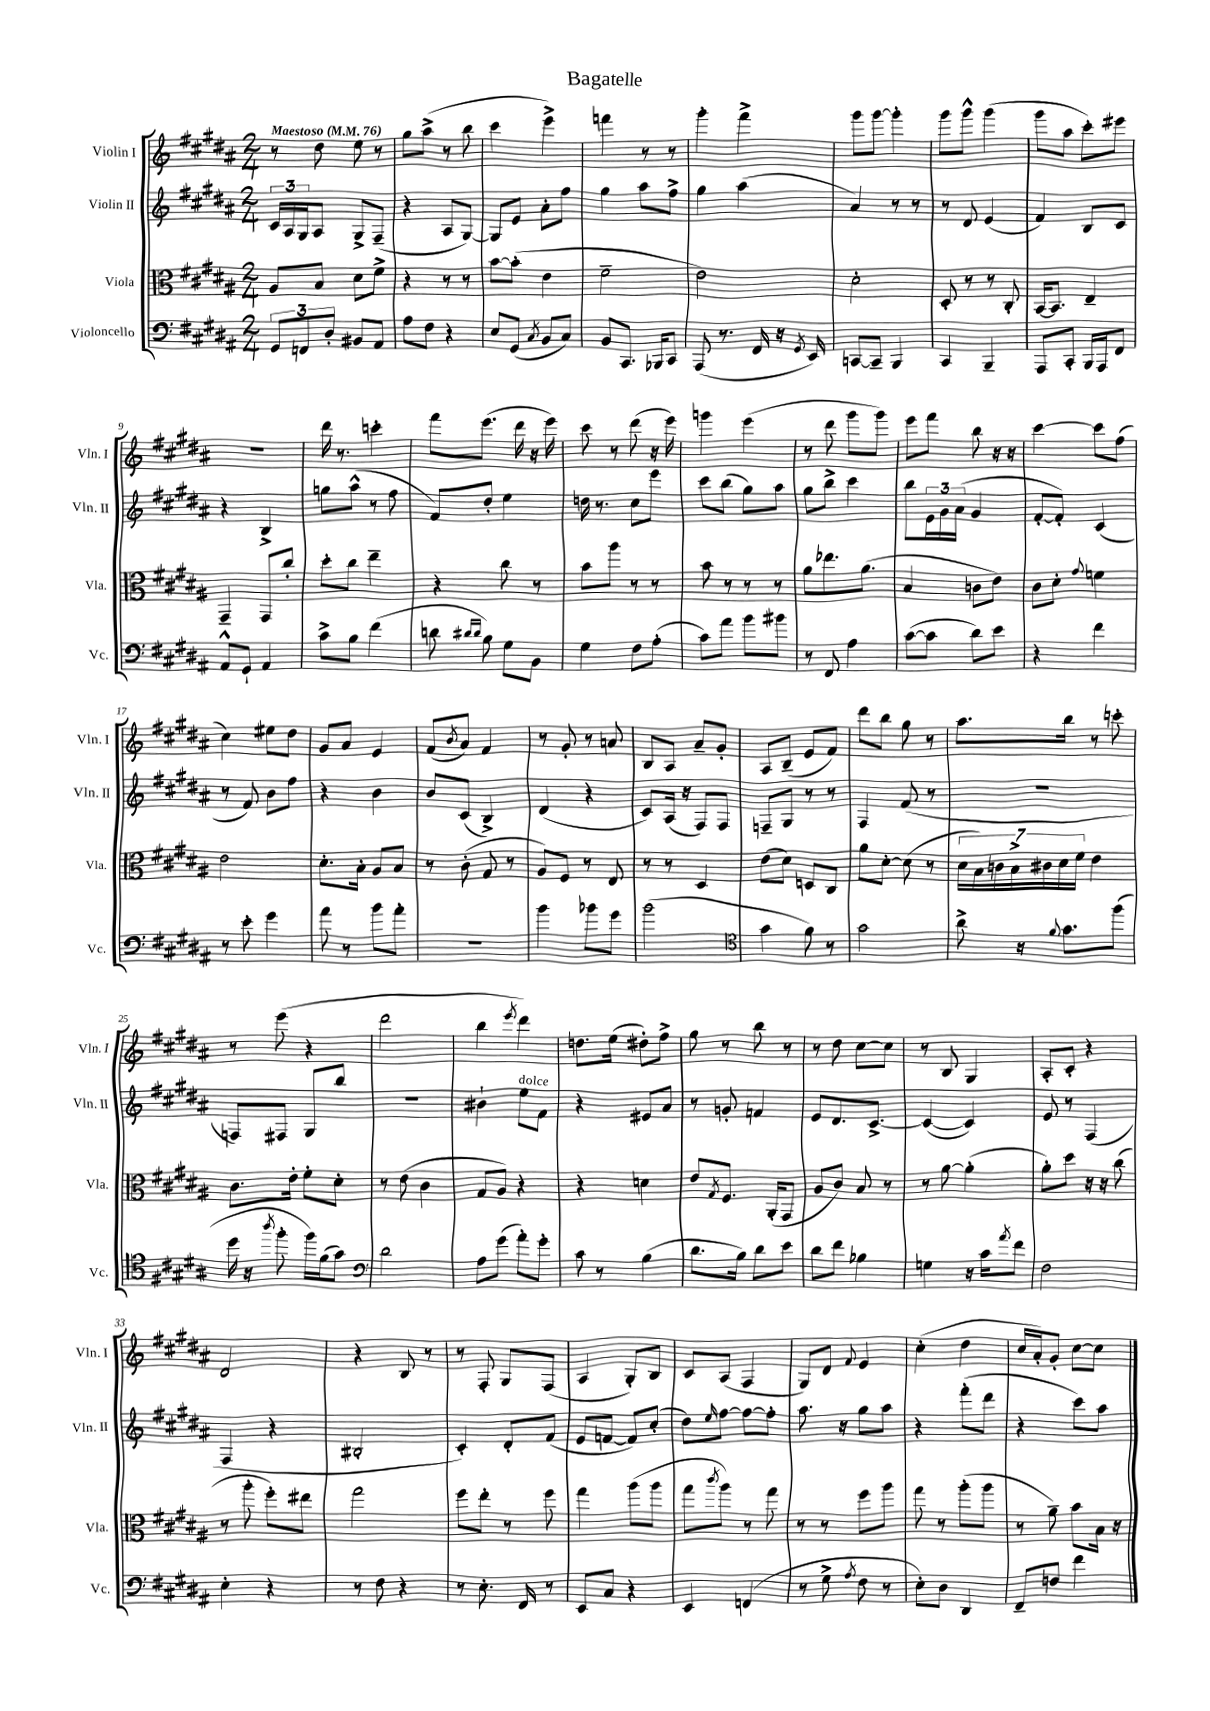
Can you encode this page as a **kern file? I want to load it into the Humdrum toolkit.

**kern	**kern	**kern	**kern
*part4	*part3	*part2	*part1
*staff4	*staff3	*staff2	*staff1
*I"Violoncello	*I"Viola	*I"Violin II	*I"Violin I
*I'Vc.	*I'Vla.	*I'Vln. II	*I'Vln. I
*clefF4	*clefC3	*clefG2	*clefG2
*k[f#c#g#d#a#]	*k[f#c#g#d#a#]	*k[f#c#g#d#a#]	*k[f#c#g#d#a#]
*M2/4	*M2/4	*M2/4	*M2/4
*MM76	*MM76	*MM76	*MM76
=1	=1	=1	=1
!	!	!	!LO:TX:a:B:t=Maestoso
12GG#/L	8A#/L	24c#/LL	8r
.	.	24A#/	.
12FFn/	.	24G#/J	.
.	8B/J	8A#/J	8dd#\
12D#'/J	.	.	.
8BB#X/L	8d#\L	8G#^/L	8ee\
8AA#/J	8f#^\J	(8F#~/J	8r
=2	=2	=2	=2
8A#\L	4r	4r	8gg#\L
8F#\J	.	.	(8aa#^\J
4r	8r	8A#/L	8r
.	8r	[8G#/J)	8bb\
=3	=3	=3	=3
8E/L	[8b\L	8G#/L]	4ccc#\
(8GG#/J	(8b'\J]	8e/J	.
8qC#/	.	.	.
8BB/L	4e\	8a#'\L	4eee^\)
8C#/J)	.	8ff#\J	.
=4	=4	=4	=4
8BB/L	2f#~\	4gg#\	4fffn\
8.CC#/J	.	.	.
.	.	8aa#\L	8r
16BBB-X/KL	.	.	.
8CC#/J	.	8ff#^\J	8r
=5	=5	=5	=5
(8AAA#/	2e\)	4gg#\	4ggg#'\
8.r	.	.	.
.	.	(4aa#\	4fff#^\
16FF#/	.	.	.
16r	.	.	.
8qGG#/	.	.	.
16EE/)	.	.	.
=6	=6	=6	=6
[8CCn/L	2d#'\	4a#/)	8ggg#\L
8CC~/J]	.	.	[8ggg#\J
4BBB/	.	8r	4ggg#'\]
.	.	8r	.
=7	=7	=7	=7
4CC#/	8D#'/	8r	8ggg#\L
.	8r	8d#/	8ggg#^^\J
4BBB~/	8r	(4e/	(4ggg#\
.	8C#'/	.	.
=8	=8	=8	=8
8AAA#/L	[16BB/KL	4f#/)	8ggg#\L
.	8.BB/J]	.	.
8CC#'/J	.	.	8aa#\J
16BBB/LL	4E~/	8B/L	8ccc#'\L)
16AAA#/J	.	.	.
8FF#/J	.	8c#/J	8eee#X\J
!!LO:LB:g=z
=9	=9	=9	=9
8AA#^^/L	4GG#~/	4r	2r
8GG#`/J	.	.	.
4AA#/	8GG#/L	4B^/	.
.	8cc#'/J	.	.
=10	=10	=10	=10
8c#^\L	8dd#'\L	8ggn\L	16ddd#\
.	.	.	8.r
8B\J	8cc#\J	(8aa#^^\J	.
(4f#\	4ee~\	8r	4cccn'\
.	.	8ff#\	.
=11	=11	=11	=11
8dn\	4r	8f#/L)	8fff#\L
16qqd#X/LL	.	.	.
16qqd#/JJ	.	.	.
8B\)	.	8dd#'/J	(8.eee\J
8G#\L	8cc#\	4ee\	.
.	.	.	16ddd#\
8BB\J	8r	.	16r
.	.	.	16eee\)
=12	=12	=12	=12
4G#\	8b\L	16ddn\	8ccc#\
.	.	8.r	.
.	8aa#\J	.	8r
8F#\L	8r	8cc#\L	(8ddd#\
(8A#'\J	8r	8eee\J	16r
.	.	.	16eee\)
=13	=13	=13	=13
8c#\L)	8b\	8ccc#\L	4gggn\
8a#\J	8r	(8bb\J	.
8b\L	8r	8gg#\L)	(4eee\
8b#X\J	8r	8aa#\J	.
=14	=14	=14	=14
8r	8a#\L	8gg#\L	8r
8FF#/	8.ee-X\	8bb^\J	8ddd#\
4A#\	.	4ccc#\	8ggg#\L
.	(8.a#\J	.	.
.	.	.	8ggg#\J)
=15	=15	=15	=15
([8c#\L	4B/	8bb\L	8eee\L
8c#\J]	.	24e\L	8fff#\J
.	.	24g#\	.
.	.	(24a#\JJ	.
8d#\L)	8cn\L	4g#/	8bb\
8e\J	8e\J)	.	16r
.	.	.	16r
=16	=16	=16	=16
4r	8c#\L	[8f#'/L	[4ccc#\
.	8d#'\J	8f#'/J])	.
.	8qqg#/	.	.
4f#\	4fn\	(4c#/	8ccc#\L]
.	.	.	(8ff#\J
!!LO:LB:g=z
=17	=17	=17	=17
8r	2e\	8r	4cc#\)
8e'\	.	8f#/)	.
4g#\	.	8b\L	8ee#X\L
.	.	8ff#\J	8dd#\J
=18	=18	=18	=18
8a#\	8.d#'\L	4r	8g#/L
8r	.	.	8a#/J
.	16B'\Jk	.	.
8b\L	8A#/L	4b\	4e/
8a#'\J	8B/J	.	.
=19	=19	=19	=19
2r	8r	8b/L	(8f#/L
.	.	.	8qb/
.	(8c#'\	(8c#/J	8a#/J)
.	8G#/	4B^/)	4f#/
.	8r	.	.
=20	=20	=20	=20
4b\	8A#/L)	(4d#/	8r
.	8F#/J	.	8g#'/
8b-X\L	8r	4r	8r
8g#\J	8E/	.	8an/
=21	=21	=21	=21
(2b\	8r	8c#/L)	8B/L
.	8r	(16A#/Jk	8A#/J
.	.	16r	.
.	4D#/	8F#/L)	8a#~/L
.	.	8F#/J	8g#'/J
=22	=22	=22	=22
*clefC4	*	*	*
4g#\	(8e\L	8Fn~/L	8A#/L
.	8d#\J)	8G#/J	(8B~/J
8f#\)	8Dn/L	8r	8e/L
8r	8C#/J	8r	8f#/J)
=23	=23	=23	=23
2g#\	8a#\L	4F#/	8ddd#\L
.	[8d#'\J	.	8bb\J
.	(8d#\]	(8f#/	8gg#\
.	8r	8r	8r
=24	=24	=24	=24
8a#^\	28d#\LL	2r	8.aa#\L
.	28B\)	.	.
.	28cn\	.	.
.	28B^\	.	.
16r	.	.	.
.	28c#X\	.	.
.	28d#\	.	.
8qqf#/	.	.	.
8.g#\L	.	.	16bb\Jk
.	28f#\JJ	.	.
.	4e\	.	8r
(8ff#\J	.	.	8cccn'\
!!LO:LB:g=z
=25	=25	=25	=25
16dd#\	8.c#\L	8Fn/L)	8r
16r	.	.	.
8qaa#/	.	.	.
8ff#'\	.	8F#X/J	(8eee\
.	16e'\Jk	.	.
16ff#\LL)	8f#'\L	8G#/L	4r
(16f#\J	.	.	.
8g#\J)	8d#'\J	8bb/J	.
=26	=26	=26	=26
*clefF4	*	*	*
2d#\	8r	2r	2ddd#\
.	(8e\	.	.
.	4c#\	.	.
=27	=27	=27	=27
8A#\L	8G#/L	4b#X`\	4bb\
(8g#\J	8A#/J)	.	.
.	.	.	8qeee/
!	!	!LO:TX:a:i:t=dolce	!
8a#'\L)	4r	8ee\L	4ddd#\)
8g#'\J	.	8f#\J	.
=28	=28	=28	=28
8c#\	4r	4r	8.ddn\L
8r	.	.	.
.	.	.	(16ee\Jk
(4B\	4dn\	8e#X/L	8dd#X'\L)
.	.	8a#/J	8ff#^\J
=29	=29	=29	=29
8.d#\L	8e/L	8r	8gg#\
.	8qG#/	.	.
.	8.F#/J	8gn'/	8r
16B\Jk)	.	.	.
8d#\L	.	4fn/	8bb\
.	(16AA#'/KL	.	.
8e\J	8GG#/J	.	8r
=30	=30	=30	=30
8d#\L	8A#/L	8e/L	8r
8f#\J	8c#/J)	8.d#/	8dd#\
4B-X\	8B/	.	[8cc#\L
.	.	[8.c#^/J	.
.	8r	.	8cc#\J]
=31	=31	=31	=31
4Gn\	8r	(4c#/_	8r
.	[8a#\	.	8B/
16r	(4a#'\]	4c#/])	4G#/
16c#\KL	.	.	.
8qa#/	.	.	.
8f#\J	.	.	.
=32	=32	=32	=32
2F#\	8a#'\L)	8e/	8A#'/L
.	8dd#\J	8r	8c#'/J
.	16r	(4F#/	4r
.	16r	.	.
.	(8cc#\	.	.
!!LO:LB:g=z
=33	=33	=33	=33
4E'\	8r	4F#/	2d#/
.	8aa#'\	.	.
4r	8ff#'\L)	4r	.
.	8ee#X\J	.	.
=34	=34	=34	=34
8r	2gg#\	2B#X'/	4r
8F#\	.	.	.
4r	.	.	8B/
.	.	.	8r
=35	=35	=35	=35
8r	8ff#\L	4c#'/)	8r
8.E'\	8ee'\J	.	8F#'/
.	8r	8d#'/L	8G#/L
16FF#/	.	.	.
8r	8ff#\	(8f#/J	(8F#/J
=36	=36	=36	=36
8EE/L	4gg#\	8e/L	4A#/
8C#/J	.	[8fn/J	.
4r	(8aa#\L	8f/L])	8G#'/L)
.	8aa#\J	(8cc#'/J	8B/J
=37	=37	=37	=37
4EE/	8gg#\L	8dd#\L)	8c#/L
.	8qccc#/	16qqee/	.
.	8aa#\J)	[8ff#\J	(8A#/J
(4FFn/	8r	8ff#\L_	4F#/
.	8gg#\	8ff#'\J]	.
=38	=38	=38	=38
8r	8r	8.aa#\	8G#/L)
8G#^\	8r	.	8d#/J
.	.	16r	.
8qA#/	.	.	8qqf#/
8F#\	8ff#\L	8gg#\L	4e/
8r	8aa#\J	8aa#\J	.
=39	=39	=39	=39
8E'\L)	8gg#\	4r	(4cc#'\
8D#\J	8r	.	.
4DD#/	(8aa#'\L	(8fff#'\L	4dd#\
.	8aa#\J	8ddd#\J	.
=40	=40	=40	=40
8FF#~/L	8r	4r	16cc#/LL
.	.	.	16a#'/J)
8Fn/J	8a#~\)	.	8g#'/J
4f#\	8b\L	8ccc#\L)	[8cc#\L
.	16B\Jk	8aa#\J	8cc#\J]
.	16r	.	.
==	==	==	==
*-	*-	*-	*-
